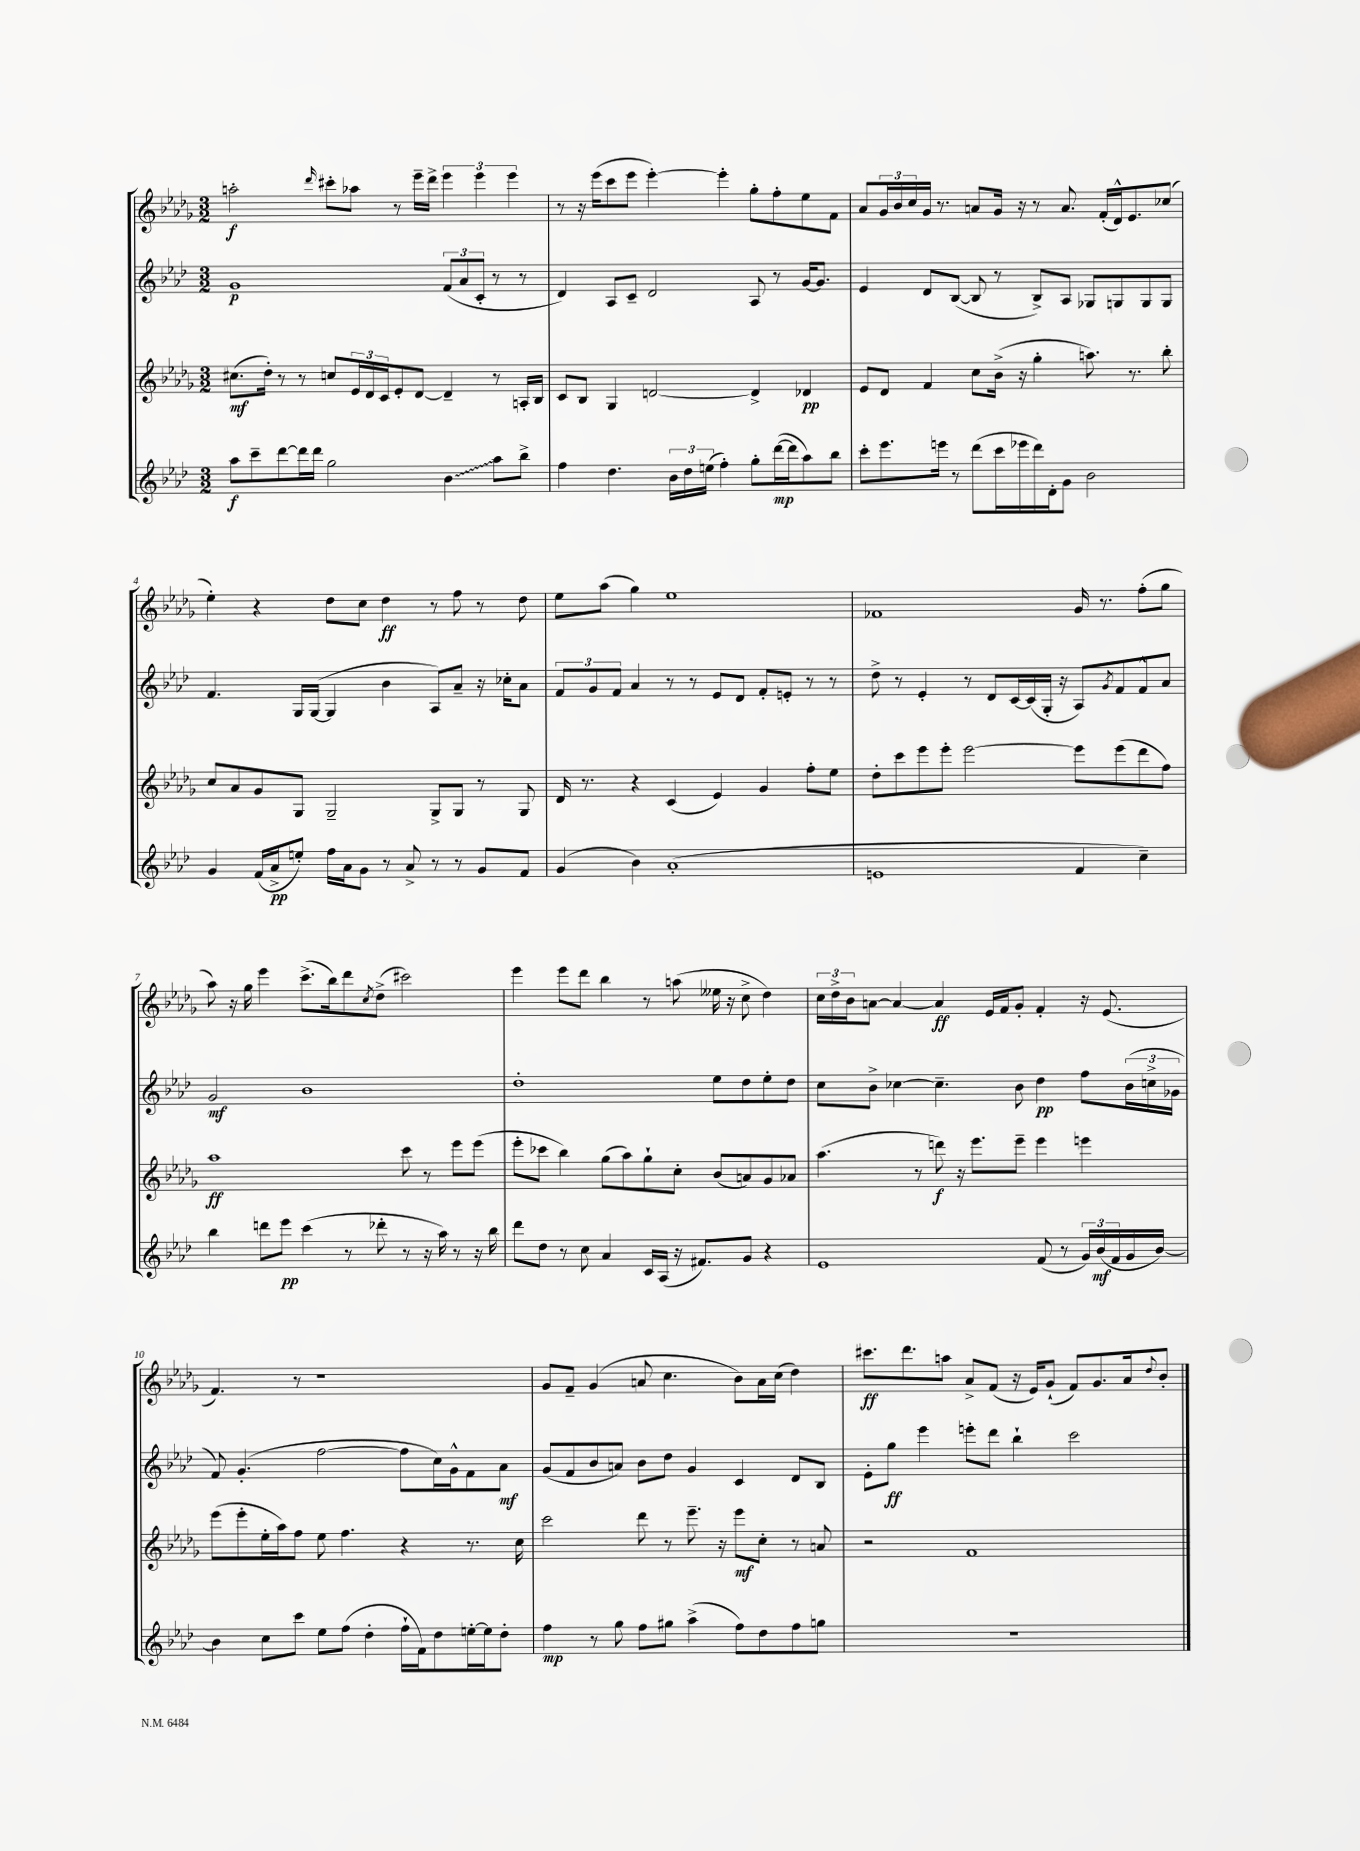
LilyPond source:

<<
\new StaffGroup <<
\new Staff = "s0" {
    \clef treble \key des \major \numericTimeSignature \time 3/2
    a''2-.\f \grace { des'''16 } cis'''8-. aes''8 r8 ees'''16-- des'''16-> \tuplet 3/2 { ees'''4 ees'''4 ees'''4 } |
    r8 r16 ees'''16( c'''8 ees'''8 ees'''4~-.) ees'''4-. ges''8-. f''8-. ees''8 f'8 |
    aes'8 \tuplet 3/2 { ges'16 bes'16 c''16 } ges'16 r8. a'8 ges'16 r16 r8 a'8. f'16-.( des'16-^) ees'8. ces''8( |
    ees''4-.) r4 des''8 c''8 des''4\ff r8 f''8 r8 des''8 |
    ees''8 aes''8( ges''4) ees''1 |
    fes'1 ges'16 r8. f''8-.( ges''8 |
    aes''8) r16 ges''16 ees'''4 c'''8.->( bes''16) des'''8 \acciaccatura { c''8 } des''8->( cis'''2) |
    ees'''4 ees'''8 des'''8 bes''4 r8 a''8( eeses''16 r16 c''8-> des''4) |
    \tuplet 3/2 { c''16 des''16-> bes'16 } a'8~ a'4~ a'4\ff ees'16 f'16 ges'8-. f'4-. r16 ees'8.( |
    f'4.) r8 r1 |
    ges'8 f'8-- ges'4( a'8 c''4. bes'8) a'16 c''16( des''4) |
    cis'''8.\ff des'''8. a''8 aes'8-> f'8( r16 ees'16) ges'8-!( f'8) ges'8. aes'16 \appoggiatura { des''8 } bes'8-. \bar "|." |
}
\new Staff = "s1" {
    \clef treble \key aes \major \numericTimeSignature \time 3/2
    g'1\p \tuplet 3/2 { f'8( aes'8 c'8-. } r8 r8 |
    des'4) aes8 c'8-- des'2 aes8 r8 g'16~ g'8. |
    ees'4 des'8 bes8~( bes8 r8 bes8->) aes8 ges8 g8 g8 g8 |
    f'4. g16 g16~( g4 bes'4 aes8) aes'8-- r16 ces''16-. aes'8 |
    \tuplet 3/2 { f'8 g'8 f'8 } aes'4 r8 r8 ees'8 des'8 f'8-. e'8-. r8 r8 |
    des''8-> r8 ees'4-. r8 des'8 c'16~ c'16( g16-. r16 aes8) \acciaccatura { g'8 } f'8 f'8-^ aes'8 |
    g'2\mf bes'1 |
    des''1-. ees''8 des''8 ees''8-. des''8 |
    c''8 bes'8-> ces''4~ ces''4.-- bes'8 des''4\pp f''8 \tuplet 3/2 { bes'16( c''16-> ges'16 } |
    f'8) g'4.-.( f''2~ f''8 c''16) g'16-^ f'8 aes'8\mf |
    g'8( f'8 bes'8 a'8) bes'8 des''8 g'4 c'4 des'8 bes8 |
    ees'8-. g''8\ff ees'''4 e'''8-. des'''8 bes''4-! c'''2 \bar "|." |
}
\new Staff = "s2" {
    \clef treble \key des \major \numericTimeSignature \time 3/2
    cis''8.\mf( des''16-.) r8 r8 c''8 \tuplet 3/2 { ees'16 des'16 c'16 } ees'8-. des'8~ des'4-- r8 a16-. bes16 |
    c'8 bes8 ges4 d'2~ d'4-> des'4\pp |
    ees'8 des'8 f'4 c''8 bes'16->( r16 ges''4-. a''8.) r8. bes''8-. |
    c''8 aes'8 ges'8 ges8 ges2-- ges8-> ges8 r8 ges8 |
    des'16 r8. r4 c'4( ees'4) ges'4 f''8-. ees''8 |
    des''8-. c'''8 ees'''8 ees'''8-. ees'''2~ ees'''8 ees'''8( des'''8 f''8) |
    aes''1\ff c'''8 r8 ees'''8 ees'''8( |
    ees'''8-. ces'''8 bes''4) ges''8( aes''8) ges''8-! c''8-. bes'8( a'8) ges'8 aes'8 |
    aes''4.( r8 d'''8\f) r16 ees'''8. ees'''8-- ees'''4 e'''4 |
    ees'''8( ees'''8-. ees''16-. aes''16) f''8 ees''8 f''4. r4 r8. c''16 |
    c'''2 des'''8 r8 ees'''8.-- r16 ees'''8\mf c''8-. r8 a'8 |
    r2 f'1 \bar "|." |
}
\new Staff = "s3" {
    \clef treble \key aes \major \numericTimeSignature \time 3/2
    aes''8\f c'''8-- des'''8~ des'''16 des'''16 g''2 \once \override Glissando.style = #'zigzag bes'4\glissando aes''8 bes''8-> |
    f''4 des''4. \tuplet 3/2 { bes'16 des''16 e''16( } f''4-.) g''8-. des'''16~\mp( des'''16 aes''8) bes''8 |
    c'''8-. ees'''8. e'''16 r8 des'''8( c'''16 ees'''16 des'''16) des'16-. g'8 bes'2 |
    g'4 f'16( aes'16->\pp e''8-.) f''16 aes'16 g'8 r8 aes'8-> r8 r8 g'8 f'8 |
    g'4( bes'4) aes'1-.( |
    e'1 f'4 c''4--) |
    bes''4 d'''8 ees'''8\pp c'''4( r8 des'''8-. r8 r16 aes''16) r8 r16 bes''16 |
    des'''8 des''8 r8 c''8 aes'4 c'16 aes16( r16 fis'8.) g'8 r4 |
    ees'1 f'8( r8 \tuplet 3/2 { g'16) bes'16\mf( f'16 } g'16 bes'16~) |
    bes'4 c''8 c'''8 ees''8 f''8( des''4-. f''16-! f'16) des''8 e''16~-. e''16 des''8-. |
    f''4\mp r8 g''8 f''8 gis''8 aes''4->( f''8) des''8 f''8 g''8 |
    R1. \bar "|." |
}
>>
>>
